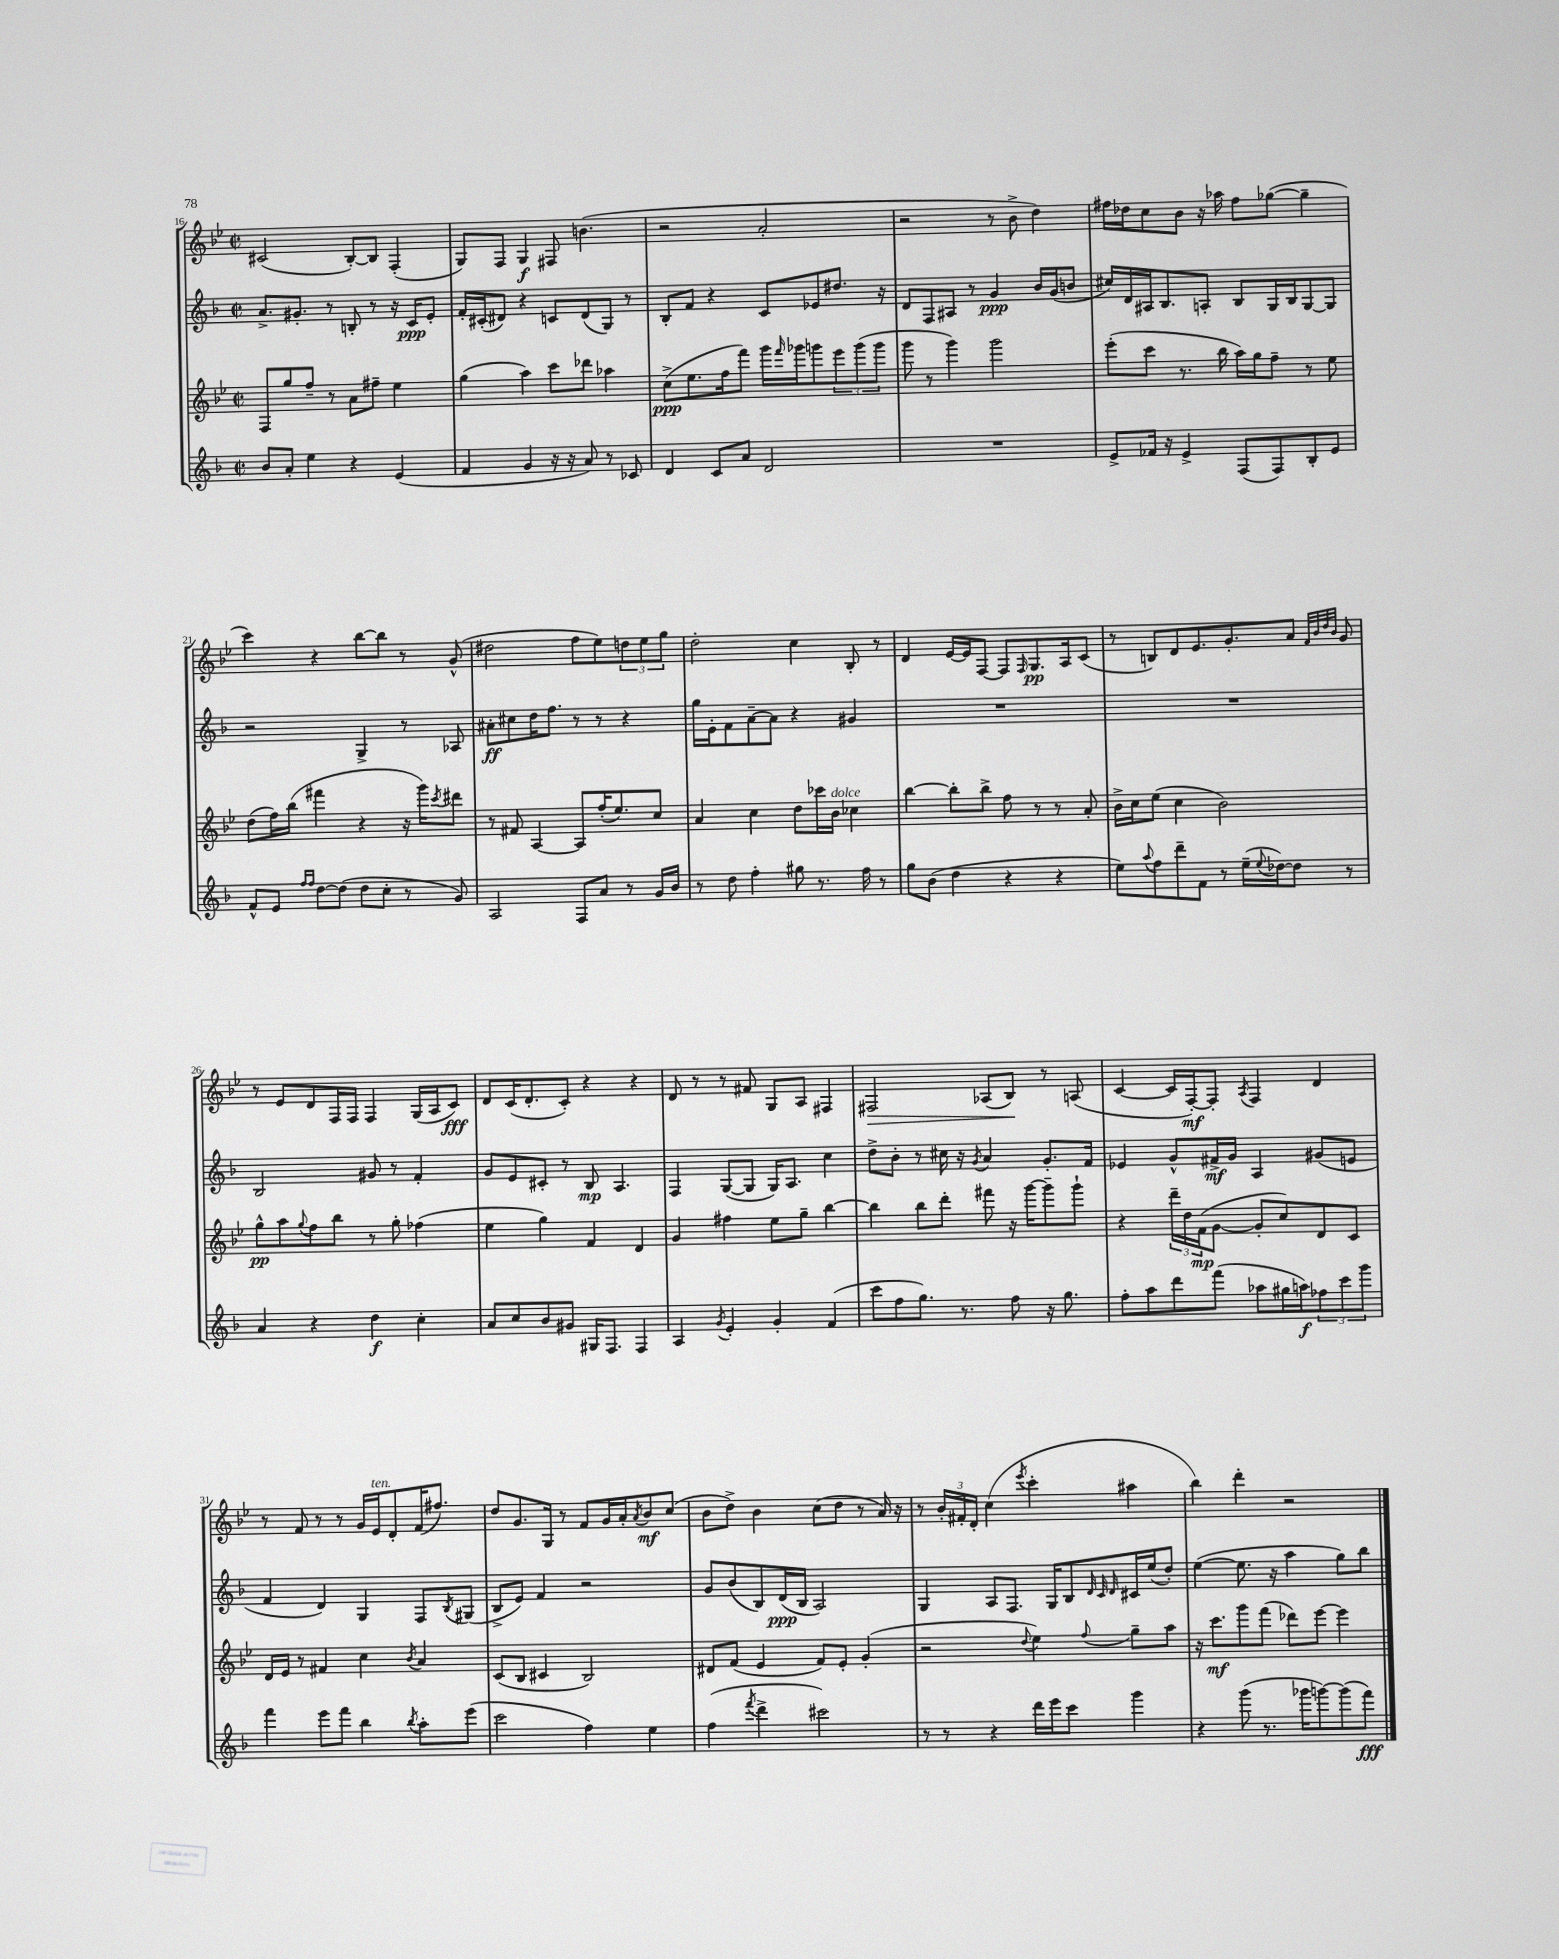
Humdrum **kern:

**kern	**dynam	**kern	**dynam	**kern	**dynam	**kern	**dynam
*part4	*part4	*part3	*part3	*part2	*part2	*part1	*part1
*staff4	*staff4	*staff3	*staff3	*staff2	*staff2	*staff1	*staff1
*clefG2	*	*clefG2	*	*clefG2	*	*clefG2	*
*k[b-]	*	*k[b-e-]	*	*k[b-]	*	*k[b-e-]	*
*M2/2	*	*M2/2	*	*M2/2	*	*M2/2	*
*met(c|)	*	*met(c|)	*	*met(c|)	*	*met(c|)	*
=16	=16	=16	=16	=16	=16	=16	=16
8b-/L	.	8F/L	.	8.a^/L	.	(2c#X/	.
8a'/J	.	8gg/	.	.	.	.	.
.	.	.	.	8.g#X'/J	.	.	.
4ee\	.	8ff~/J	.	.	.	.	.
.	.	8r	.	8r	.	.	.
4r	.	8a\L	.	8Bn'/	.	[8B-'/L)	.
.	.	8ff#X~\J	.	8r	.	8B-/J]	.
(4e/	.	4ee-\	.	16r	.	(4F'/	.
.	.	.	.	16c/KL	ppp	.	.
.	.	.	.	8e'/J	.	.	.
=17	=17	=17	=17	=17	=17	=17	=17
4f/	.	(4gg\	.	16f'/LL	.	8G/L)	.
.	.	.	.	(16c#X'/J	.	.	.
.	.	.	.	8d#X/J)	.	8F/J	.
4g/	.	4aa\)	.	4r	.	4G/	f
16r	.	8ccc\L	.	8cn/L	.	8F#X/	.
16r	.	.	.	.	.	.	.
8a/)	.	8ddd-X\J	.	(8d#/	.	(4.bn\	.
8r	.	4aa-X\	.	8G/J)	.	.	.
8c-X/	.	.	.	8r	.	.	.
=18	=18	=18	=18	=18	=18	=18	=18
4d/	.	(8cc^\L	ppp	8B-'/L	.	2r	.
.	.	8.ee-\	.	8f/J	.	.	.
8c/L	.	.	.	4r	.	.	.
.	.	16ff\k	.	.	.	.	.
8a/J	.	8fff\J)	.	.	.	.	.
2d/	.	16ggg\LL	.	8c/L	.	2a'/	.
.	.	16qqfff/	.	.	.	.	.
.	.	16ggg-X\J	.	.	.	.	.
.	.	8gggn\	.	8e-X/	.	.	.
.	.	12eee-\	.	8.dd#X/J	.	.	.
.	.	(12ggg\	.	.	.	.	.
.	.	12ggg\J	.	.	.	.	.
.	.	.	.	16r	.	.	.
=19	=19	=19	=19	=19	=19	=19	=19
1r	.	8ggg\	.	8d/L	.	2r	.
.	.	8r	.	8F/	.	.	.
.	.	4ggg\)	.	8A#X/J	.	.	.
.	.	.	.	8r	.	.	.
.	.	2ggg\	.	4g/	ppp	8r	.
.	.	.	.	.	.	8b-^\	.
.	.	.	.	16b-/LL	.	4dd\)	.
.	.	.	.	(16g/J	.	.	.
.	.	.	.	8bn/J	.	.	.
=20	=20	=20	=20	=20	=20	=20	=20
8e^/L	.	(8eee-'\L	.	16cc#X/LL)	.	16ff#X\LL	.
.	.	.	.	16d/	.	16dd-X\J	.
16f-X/Jk	.	8ccc\J	.	16A#X/J	.	8cc\	.
16r	.	.	.	8.B-/	.	.	.
4e^/	.	8.r	.	.	.	8b-\J	.
.	.	.	.	8An'/J	.	16r	.
.	.	16bb-\	.	.	.	16aa-X\	.
(8F/L	.	16aa\LL)	.	8B-/L	.	8ff#\L	.
.	.	16gg\J	.	.	.	.	.
8F/)	.	8ff~\J	.	16G/L	.	([8gg-X\J	.
.	.	.	.	16B-/J	.	.	.
8B-'/	.	8r	.	[8G/	.	4gg-~\]	.
8e/J	.	8ee-\	.	8G/J]	.	.	.
!!LO:LB:g=z
=21	=21	=21	=21	=21	=21	=21	=21
8f^^/L	.	(8dd\L	.	2r	.	4ccc\)	.
8e/J	.	16ff\L)	.	.	.	.	.
.	.	(16bb-\JJ	.	.	.	.	.
16qqff/LL	.	.	.	.	.	.	.
16qqff/JJ	.	.	.	.	.	.	.
[8dd\L	.	4fff#X\	.	.	.	4r	.
(8dd\J]	.	.	.	.	.	.	.
8dd\L	.	4r	.	4G^/	.	[8bb-\L	.
8cc'\J	.	.	.	.	.	8bb-\J]	.
8r	.	16r	.	8r	.	8r	.
.	.	16ggg\KL)	.	.	.	.	.
.	.	8qccc/	.	.	.	.	.
8g/)	.	8ddd#X\J	.	8A-X/	.	(8g^^/	.
=22	=22	=22	=22	=22	=22	=22	=22
2A/	.	8r	.	8a#X'\L	ff	2dd#X\	.
.	.	8f#X/	.	8cc#X\	.	.	.
.	.	[4A/	.	16dd\K	.	.	.
.	.	.	.	8.ff\J	.	.	.
8F/L	.	8A/L]	.	8r	.	8ff\L	.
8a/J	.	(16ff'/K	.	8r	.	8ee-\)	.
.	.	8.ee-/)	.	.	.	.	.
8r	.	.	.	4r	.	12ddn\	.
.	.	.	.	.	.	12ee-\	.
16g/LL	.	8cc/J	.	.	.	.	.
.	.	.	.	.	.	12gg\J	.
16b-/JJ	.	.	.	.	.	.	.
=23	=23	=23	=23	=23	=23	=23	=23
8r	.	4a/	.	16gg\LL	.	2dd'\	.
.	.	.	.	16e'\J	.	.	.
8dd\	.	.	.	8f\	.	.	.
4ff'\	.	4cc\	.	[8a~\	.	.	.
.	.	.	.	8a\J]	.	.	.
8gg#X\	.	8dd\L	.	4r	.	4cc\	.
8.r	.	16ccc-X\L	.	.	.	.	.
!	!	!LO:TX:a:i:t=dolce	!	!	!	!	!
.	.	16b-\JJ	.	.	.	.	.
.	.	4cc-X\	.	4g#X/	.	8B-'/	.
16ff\	.	.	.	.	.	.	.
8r	.	.	.	.	.	8r	.
=24	=24	=24	=24	=24	=24	=24	=24
8gg\L	.	[4bb-\	.	1r	.	4d/	.
(8b-\J	.	.	.	.	.	.	.
4dd\	.	8bb-'\L]	.	.	.	[16e-/LL	.
.	.	.	.	.	.	16e-/J]	.
.	.	8bb-^\J	.	.	.	[8F/J	.
4r	.	8ff\	.	.	.	8F/L]	.
.	.	.	.	.	.	16qqF/	.
.	.	8r	.	.	.	8.G/	pp
4r	.	8r	.	.	.	.	.
.	.	.	.	.	.	16A/k	.
.	.	8a'/	.	.	.	(8c/J	.
=25	=25	=25	=25	=25	=25	=25	=25
8ee\L)	.	16b-^\LL	.	1r	.	8r	.
.	.	16cc\J	.	.	.	.	.
8qqaa/	.	.	.	.	.	.	.
8ff\	.	(8ee-\J	.	.	.	8Bn/L)	.
8ddd~\	.	4cc\	.	.	.	8d/	.
8f\J	.	.	.	.	.	8.e-/	.
8r	.	2b-\)	.	.	.	.	.
.	.	.	.	.	.	8.g'/	.
(16ee~\LL	.	.	.	.	.	.	.
8qqee/	.	.	.	.	.	.	.
[16dd-X\J)	.	.	.	.	.	.	.
8dd-\J]	.	.	.	.	.	8a/J	.
.	.	.	.	.	.	32qqf/LLL	.
.	.	.	.	.	.	32qqb-/	.
.	.	.	.	.	.	32qqdd/	.
.	.	.	.	.	.	32qqb-/JJJ	.
8r	.	.	.	.	.	8g/	.
!!LO:LB:g=z
=26	=26	=26	=26	=26	=26	=26	=26
4a/	.	8gg^^\L	pp	2B-/	.	8r	.
.	.	8aa\	.	.	.	8e-/L	.
.	.	8qqgg/	.	.	.	.	.
4r	.	8ff\	.	.	.	8d/	.
.	.	8bb-\J	.	.	.	16F/L	.
.	.	.	.	.	.	16F/JJ	.
4dd\	f	8r	.	8g#X/	.	4F/	.
.	.	8gg'\	.	8r	.	.	.
4cc'\	.	(4ff-X\	.	4f'/	.	(16G/LL	.
.	.	.	.	.	.	16A/J	.
.	.	.	.	.	.	8c/J)	fff
=27	=27	=27	=27	=27	=27	=27	=27
8a/L	.	4ee-\	.	8g/L	.	8d/L	.
8cc/	.	.	.	8e/	.	(16c/K	.
.	.	.	.	.	.	8.d'/	.
8b-/	.	4gg\)	.	8c#X'/J	.	.	.
8g#X/J	.	.	.	8r	.	8c'/J)	.
16G#X/KL	.	4f/	.	8B-/	mp	4r	.
8.F/J	.	.	.	.	.	.	.
.	.	.	.	4.A/	.	.	.
4F/	.	4d/	.	.	.	4r	.
=28	=28	=28	=28	=28	=28	=28	=28
4A/	.	4g/	.	4F/	.	8d/	.
.	.	.	.	.	.	8r	.
8qg/	.	.	.	.	.	.	.
4e'/	.	4ff#X\	.	([8G/L	.	8r	.
.	.	.	.	8G/J]	.	8f#X/	.
4g'/	.	8ee-\L	.	16G/KL)	.	8G/L	.
.	.	.	.	8.A/J	.	.	.
.	.	8gg~\J	.	.	.	8A/J	.
(4f/	.	[4bb-\	.	4cc\	.	4F#X/	.
=29	=29	=29	=29	=29	=29	=29	=29
!	!	!	!	!	!	!	!LO:HP:b
8ccc\L	.	4bb-\]	.	8dd^\L	.	2F#X/	>
8ff\	.	.	.	8b-'\J	.	.	.
8.gg\J)	.	8bb-\L	.	8r	.	.	.
.	.	8ddd'\J	.	16cc#X\	.	.	.
8.r	.	.	.	16r	.	.	.
.	.	.	.	8qg/	.	.	.
.	.	8fff#X\	.	4a/	.	(8A-X/L	.
8ff\	.	16r	.	.	.	8B-/J)	.
.	.	[16ggg\KL	.	.	.	.	.
16r	.	8ggg~\]	.	8.g'/L	.	8r	]
8.gg\	.	.	.	.	.	.	.
.	.	8ggg`\J	.	.	.	(8An/	.
.	.	.	.	16f/Jk	.	.	.
=30	=30	=30	=30	=30	=30	=30	=30
8ff'\L	.	4r	.	4e-X/	.	[4c/	.
8aa\	.	.	.	.	.	.	.
8ddd\	.	24ddd~\LL	.	8g^^/L	.	16c/LL]	.
.	.	24dd\	.	.	.	.	.
.	.	.	.	.	.	[16F'/J)	mf
.	.	(24f\J	mp	.	.	.	.
(8fff\J	.	[8g\J	.	16f#X^/L	mf	8F'/J]	.
.	.	.	.	16g/JJ	.	.	.
.	.	.	.	.	.	8qA/	.
8aa-X\L	.	8g'/L]	.	4A/	.	4F/	.
16gg#X\L	.	8cc/)	.	.	.	.	.
16aan\J)	f	.	.	.	.	.	.
12ff-X\	.	8d/	.	(8g#X/L	.	4d/	.
12ccc\	.	.	.	.	.	.	.
.	.	8c/J	.	8en/J	.	.	.
12ggg\J	.	.	.	.	.	.	.
!!LO:LB:g=z
=31	=31	=31	=31	=31	=31	=31	=31
4fff\	.	16d/LL	.	4f/	.	8r	.
.	.	16e-/JJ	.	.	.	.	.
.	.	8r	.	.	.	8f/	.
8eee\L	.	4f#X/	.	4d/)	.	8r	.
8fff\J	.	.	.	.	.	8r	.
4bb-\	.	4cc\	.	4G/	.	16g/LL	.
!	!	!	!	!	!	!LO:TX:a:i:t=ten.	!
.	.	.	.	.	.	16e-/J	.
.	.	.	.	.	.	8d'/	.
8qbb-/	.	8qb-/	.	.	.	.	.
8aa'\L	.	4a/	.	8F/L	.	(16f/K	.
.	.	.	.	.	.	8.ff#X/J)	.
.	.	.	.	8qB-/	.	.	.
(8eee\J	.	.	.	(8G#X/J	.	.	.
=32	=32	=32	=32	=32	=32	=32	=32
2ccc\	.	(8c/L	.	8B-^/L	.	8dd/L	.
.	.	8B-/J	.	8e/J)	.	8.g/	.
.	.	4c#X/	.	4f/	.	.	.
.	.	.	.	.	.	16G/Jk	.
.	.	.	.	.	.	8r	.
4ff\)	.	2B-/)	.	2r	.	8f/L	.
.	.	.	.	.	.	16g/L	.
.	.	.	.	.	.	16a'/J	.
.	.	.	.	.	.	8qa/	.
4ee\	.	.	.	.	.	8b-/	mf
.	.	.	.	.	.	(8cc/J	.
=33	=33	=33	=33	=33	=33	=33	=33
(4ff\	.	8d#X/L	.	8g/L	.	8b-\L	.
.	.	(8f/J	.	(8b-/	.	8dd^\J)	.
8qfff/	.	.	.	.	.	.	.
4ddd^\	.	4e-/	.	8B-/)	.	4b-\	.
.	.	.	.	(16d/L	ppp	.	.
.	.	.	.	16B-/JJ	.	.	.
2ccc#X\)	.	8f/L)	.	2A/)	.	(8cc\L	.
.	.	8e-'/J	.	.	.	8dd\J	.
.	.	(4g'/	.	.	.	8r	.
.	.	.	.	.	.	16a/)	.
.	.	.	.	.	.	16r	.
=34	=34	=34	=34	=34	=34	=34	=34
8r	.	2r	.	4G/	.	8r	.
8r	.	.	.	.	.	24b-'/LL	.
.	.	.	.	.	.	24f#X'/	.
.	.	.	.	.	.	24d'/JJ	.
4r	.	.	.	8A/L	.	(4cc\	.
.	.	.	.	8.F/J	.	.	.
.	.	8qqdd/	.	.	.	8qeee-/	.
16ddd\LL	.	4ee-\)	.	.	.	4ccc'\	.
16eee\J	.	.	.	16G/KL	.	.	.
8ccc\J	.	.	.	8B-/	.	.	.
.	.	.	.	32qqd/	.	.	.
.	.	.	.	32qqc/	.	.	.
.	.	8qqff/	.	32qqd/	.	.	.
4ggg\	.	8gg~\L	.	16c#X/L	.	4aa#X\	.
.	.	.	.	(16ee/J	.	.	.
.	.	8aa\J	.	8dd'/J)	.	.	.
=35	=35	=35	=35	=35	=35	=35	=35
4r	.	16r	.	([4ee\	.	4bb-\)	.
.	.	8.ccc\L	mf	.	.	.	.
(8ggg\	.	8ggg\	.	8.ee\]	.	4ddd'\	.
8.r	.	(8fff\J	.	.	.	.	.
.	.	.	.	16r	.	.	.
.	.	8ddd-X\L)	.	4aa\	.	2r	.
16ggg-X\KL	.	.	.	.	.	.	.
[8gggn\)	.	[8eee-\J	.	.	.	.	.
(8ggg\]	.	4eee-\]	.	8gg\L)	.	.	.
8fff\J)	fff	.	.	8bb-\J	.	.	.
==	==	==	==	==	==	==	==
*-	*-	*-	*-	*-	*-	*-	*-
